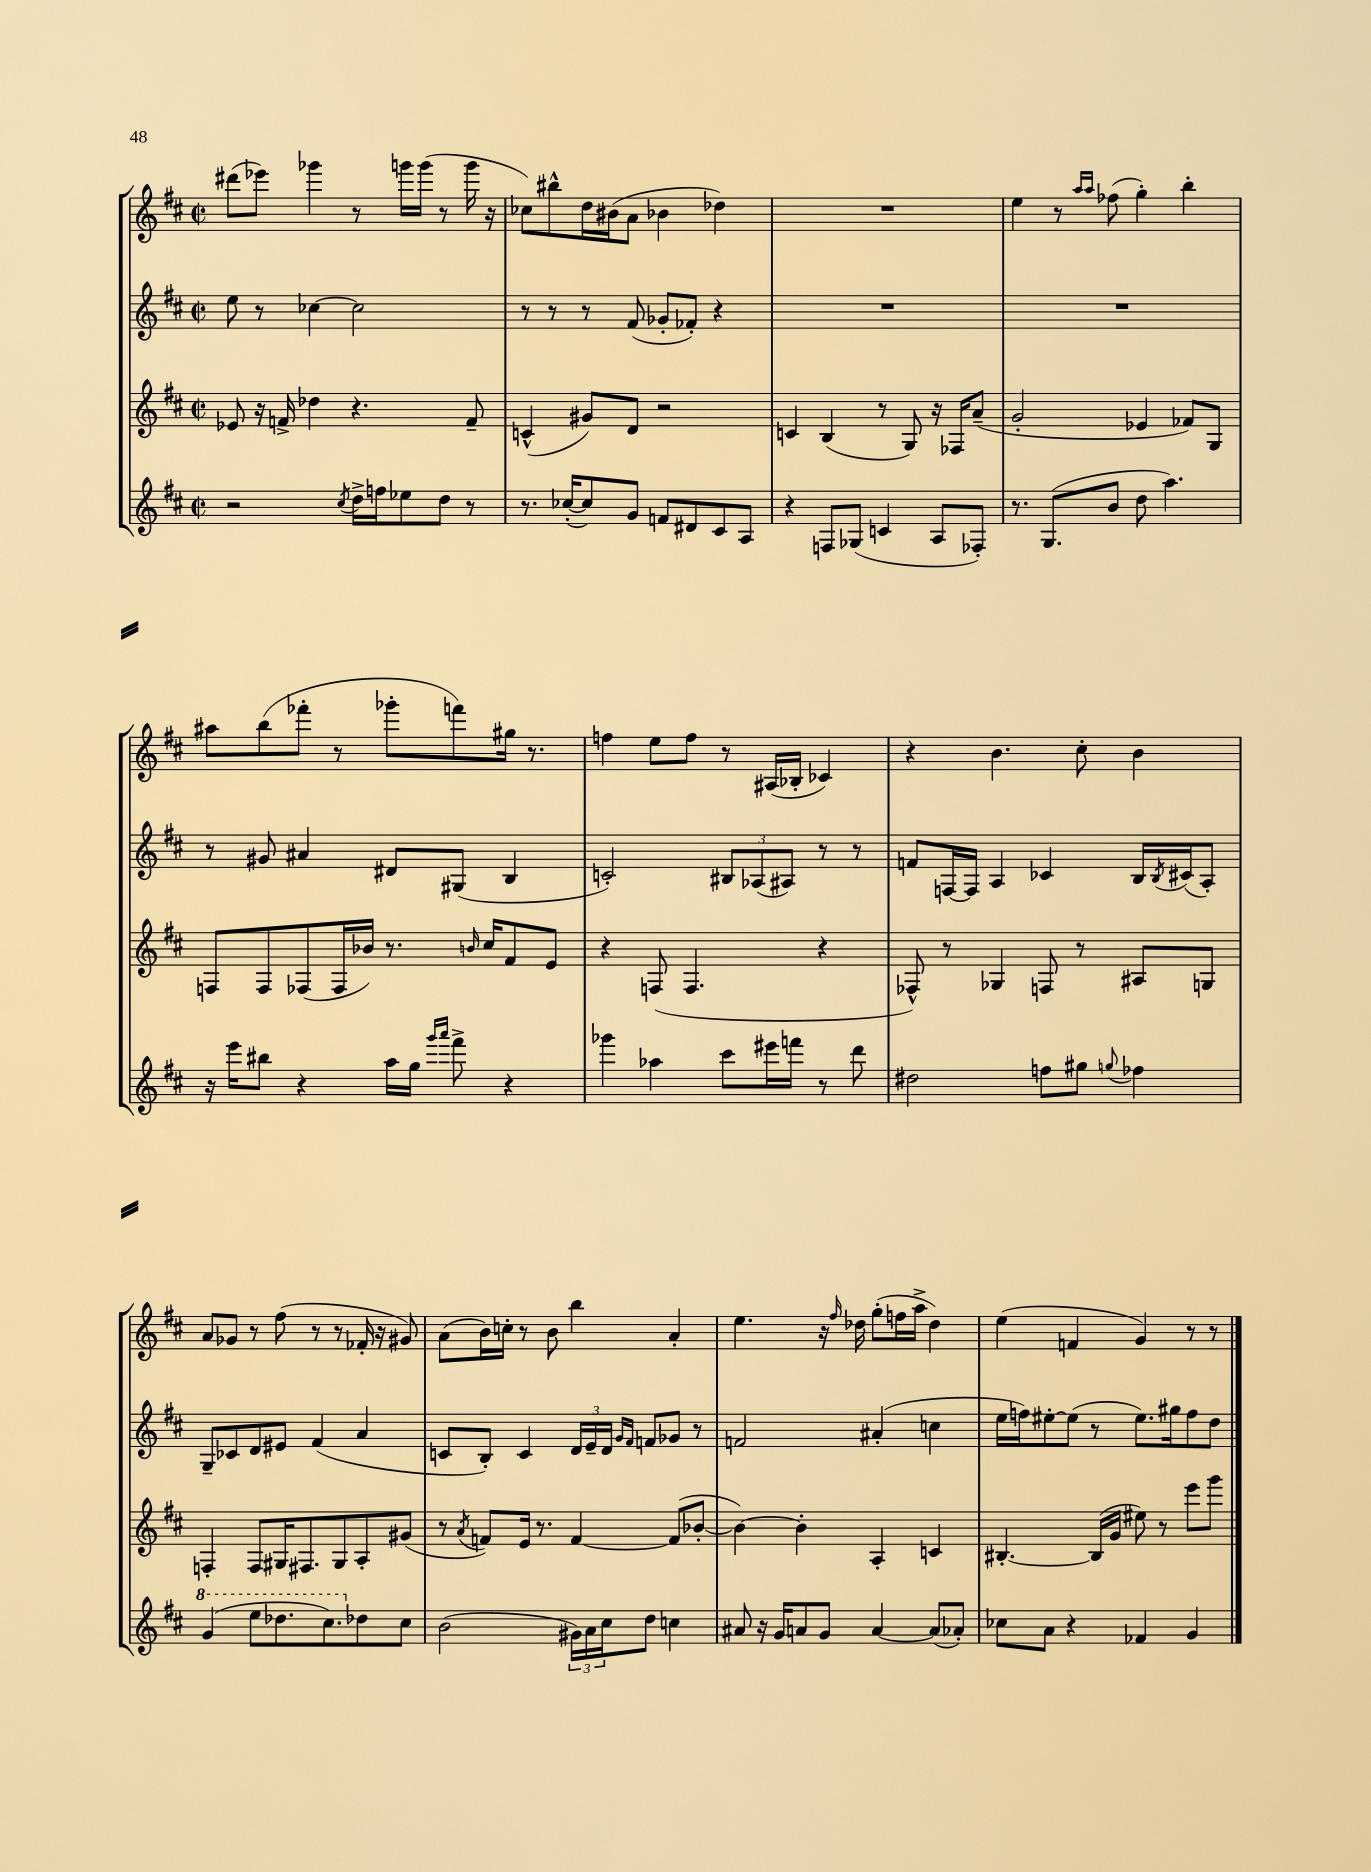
<<
\new StaffGroup <<
\new Staff = "s0" {
    \clef treble \key d \major \defaultTimeSignature \time 2/2
    dis'''8( ees'''8) ges'''4 r8 g'''16 g'''16( r8 g'''16 r16 |
    ces''8) bis''8-^ d''16 bis'16( a'8 bes'4 des''4) |
    R1 |
    e''4 r8 \grace { a''16 a''16 } fes''8( g''4-.) b''4-. |
    ais''8 b''8( fes'''8-. r8 ges'''8-. f'''8) gis''16 r8. |
    f''4 e''8 f''8 r8 ais16( bes16-. ces'4) |
    r4 b'4. cis''8-. b'4 |
    a'8 ges'8 r8 fis''8( r8 r8 fes'16-. r16 gis'8) |
    a'8( b'16) c''16-. r8 b'8 b''4 a'4-. |
    e''4. r16 \grace { fis''16 } des''16 g''8-.( f''16 a''16-> des''4) |
    e''4( f'4 g'4) r8 r8 \bar "|." |
}
\new Staff = "s1" {
    \clef treble \key d \major \defaultTimeSignature \time 2/2
    e''8 r8 ces''4~ ces''2 |
    r8 r8 r8 fis'8( ges'8-. fes'8-.) r4 |
    R1 |
    R1 |
    r8 gis'8 ais'4 dis'8 gis8( b4 |
    c'2-.) \tuplet 3/2 { bis8 aes8( ais8) } r8 r8 |
    f'8 f16~ f16 a4 ces'4 b16 \acciaccatura { b8 } cis'16( a8-.) |
    g8-- ces'8 d'8 eis'8 fis'4( a'4 |
    c'8 b8-.) c'4 \tuplet 3/2 { d'16 e'16-- d'16 } \grace { g'16 fis'16 } f'8 ges'8 r8 |
    f'2 ais'4-.( c''4 |
    e''16 f''16) eis''8~-. eis''8( r8 eis''8.) gis''16 f''8 d''8 \bar "|." |
}
\new Staff = "s2" {
    \clef treble \key d \major \defaultTimeSignature \time 2/2
    ees'8 r16 f'16-> des''4 r4. f'8-- |
    c'4-^( gis'8) d'8 r2 |
    c'4 b4( r8 g8) r16 fes16 a'8--( |
    g'2-. ees'4 fes'8) g8 |
    f8 f8 fes8( fes16 bes'16) r8. \grace { b'16 } cis''16 fis'8 e'8 |
    r4 f8( f4. r4 |
    fes8-^) r8 ges4 f8 r8 ais8 g8 |
    f4-. f8 gis16 fis8. gis8 a8-. gis'8( |
    r8 \acciaccatura { a'8 } f'8) e'16 r8. f'4~ f'8( bes'8~-. |
    bes'4~) bes'4-. a4-. c'4 |
    bis4.~-. bis16( g'16 eis''8) r8 e'''8 g'''8 \bar "|." |
}
\new Staff = "s3" {
    \clef treble \key d \major \defaultTimeSignature \time 2/2
    r2 \acciaccatura { cis''8 } d''16-> f''16 ees''8 d''8 r8 |
    r8. ces''16~-.( ces''8) g'8 f'8 dis'8 cis'8 a8 |
    r4 f8 ges8( c'4 a8 fes8-.) |
    r8. g8.( b'8 d''8 a''4.) |
    r16 e'''16 bis''8 r4 a''16 g''16 \grace { g'''16 a'''16 } fis'''8-> r4 |
    ges'''4 aes''4 cis'''8 eis'''16 f'''16 r8 d'''8 |
    dis''2 f''8 gis''8 \appoggiatura { g''8 } fes''4 |
    \ottava #1 g''4( e'''8 des'''8. cis'''8.) \ottava #0 des''8 cis''8 |
    b'2( \tuplet 3/2 { gis'16) a'16 cis''16 } d''8 c''4 |
    ais'8 r16 g'16 a'8 g'8 a'4~ a'8( aes'8-.) |
    ces''8 a'8 r4 fes'4 g'4 \bar "|." |
}
>>
>>
\layout { \context { \Score \remove "Bar_number_engraver" } }
